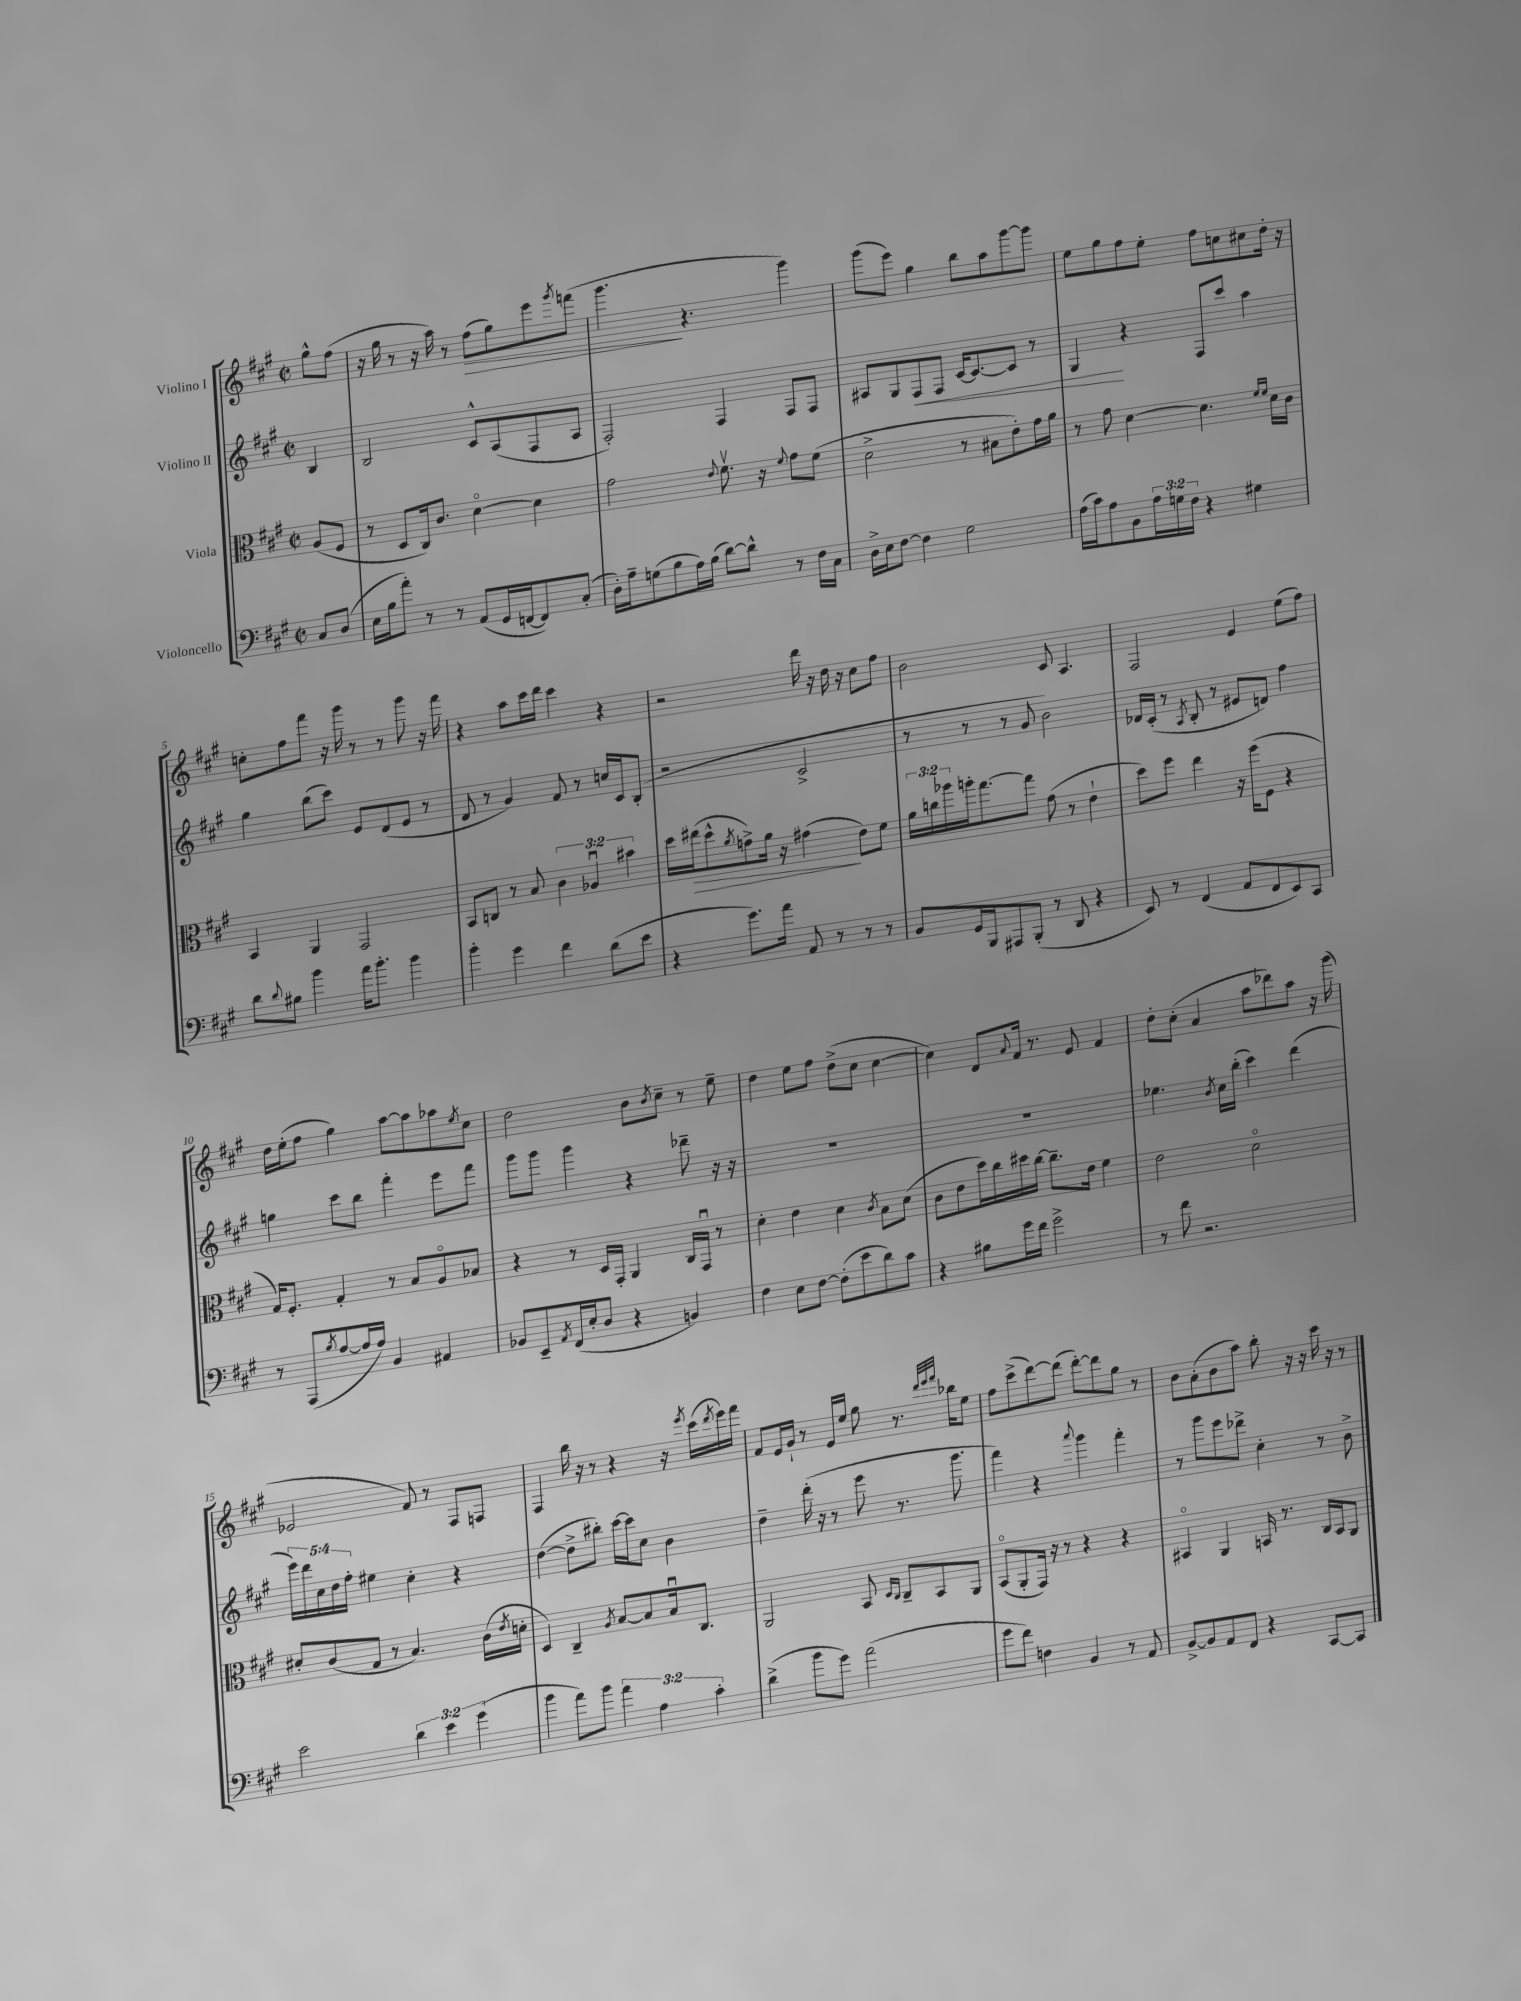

**kern	**kern	**kern	**kern
*staff4	*staff3	*staff2	*staff1
*clefF4	*clefC3	*clefG2	*clefG2
*k[f#c#g#]	*k[f#c#g#]	*k[f#c#g#]	*k[f#c#g#]
*M2/2	*M2/2	*M2/2	*M2/2
*met(c|)	*met(c|)	*met(c|)	*met(c|)
8C#	(8A	4B	8gg#^^
(8D	8F#	.	(8ff#
=	=	=	=
16E	8r	2B	16r
16B	.	.	16gg#
8a')	8D	.	8r
8r	16C#)	.	16r
.	8.c#	.	16aa)
8r	.	.	8r
(8AA	[4do	8c#^^	(8ff#
16GG#	.	(8A	8gg#)
[16FF	.	.	.
8FF])	4d]	8F#	8eee
.	.	.	8qggg#
(8C#'	.	8A	(8fff
=	=	=	=
16D')	2g#	2F#')	4.ggg#
16A~	.	.	.
(8G	.	.	.
8B	.	.	.
16A)	.	.	4.r
(16B	.	.	.
.	8qqe	.	.
[8d)	8.f#v	4F#	.
8d^^]	.	.	.
.	16r	.	.
.	8qqf#	.	.
8r	8g#	8F#	4ggg#)
16F#	(8f#	8F#	.
16C#	.	.	.
=	=	=	=
16D^	2d^	8A#	(8ggg#
16E	.	.	.
[8F#	.	8G#	8eee)
4F#]	.	8F#	4gg#
.	.	8F#	.
2G#	8r	[16c#	8bb
.	.	8.c#_	.
.	8B#	.	8aa
.	8e')	8c#]	[8ggg#
.	16g#	8r	8ggg#]
.	16a	.	.
=	=	=	=
(16A	8r	4G#	8ee
16c#)	.	.	.
8A	8g#	.	8gg#
8BB	[4d	4r	8ff#
24A	.	.	8ee'
24G	.	.	.
24F#	.	.	.
4r	4.d]	8F#	8ff#
.	.	8ccc#	8cc
4G#	.	4aa	8cc#
.	16qqf#	.	.
.	16qqf#	.	.
.	16d	.	16dd'
.	16c#	.	16r
=	=	=	=
8d	4BB	4gg#	8cc'
8qqd	.	.	.
8B#	.	.	8ff#
4b	4AA	(8bb	8fff#
.	.	8ccc#)	16r
.	.	.	16ggg#
16a	2GG#	8e	8r
8.b'	.	.	.
.	.	(8d	8r
4b	.	8e	8ggg#
.	.	8r	16r
.	.	.	16fff#
=	=	=	=
4b'	8BB	8d	4r
.	8C	8r	.
4g#	8r	4g#)	8aa
.	8B	.	16ccc#
.	.	.	16ddd
4f#	6c#	8f#	4ccc#
.	.	8r	.
.	6A-u	.	.
(8d	.	16cc	4r
.	.	16c#	.
.	6b#	.	.
8e	.	(8B'	.
=	=	=	=
4r	16dd	2r	2r
.	(16ee#	.	.
.	8dd^^	.	.
.	8qa	.	.
8.g#)	8g^)	.	.
.	16a	.	.
16a	16r	.	.
8AA	(4g#	2c#^	16ddd
.	.	.	16r
8r	.	.	16dd
.	.	.	16r
8r	8e)	.	8cc#
8r	8f#	.	8ff#
=	=	=	=
8BB	24a	8r	2b
.	24cc	.	.
.	24aa-	.	.
16GG#	16aa'	8r	.
16BBB	[8.gg#	.	.
8AAA#	.	8r	.
(8BBB'	8gg#]	8g#	.
8r	(8g#	2b)	8c#
8DD	8r	.	4.A
4r	4e`	.	.
=	=	=	=
8EE)	8dd)	16d-	2F#
.	.	(16c#'	.
8r	8ff#	8r	.
.	.	8qA	.
(4FF#	4ee	8B'	.
.	.	8r	.
8AA	16r	8e#	4e
.	(16ff#	.	.
8FF#	8F#	8d)	.
8EE)	4r	4ff#	(8ee
8CC#	.	.	8ff#)
=	=	=	=
8r	16G#)	4gg	16dd
.	8.F#'	.	(16ee'
(8AAA	.	.	8ff#
8qB	.	.	.
[8A	4G#'	8ccc#	4gg#)
16A]	.	8bb	.
16A)	.	.	.
4BB	8r	4fff#'	[8aa
.	8B	.	8aa]
4AA#	8Ao	8eee	8aa-
.	.	.	8qee
.	8B-	8fff#	8cc#
=	=	=	=
8BB-	4r	8ggg#	2dd
8EE~	.	8ggg#	.
8qAA	.	.	.
(16FF#	8r	4ggg#	.
16E'	.	.	.
8D	16D	.	.
.	16GG#'	.	.
4r	4AA	4r	8b
.	.	.	8qb
.	.	.	8cc#~
4BB)	16C#	8ddd-~	8r
.	16GG#u	.	.
.	8r	16r	8ee~
.	.	16r	.
=	=	=	=
4F#	4d'	1r	4dd
8E	4e	.	8ee
[8F#	.	.	8ff#
(8F#']	4d	.	(8dd^
8e	.	.	8cc#
.	8qc#	.	.
8d)	8B	.	[4cc#
8c#	(8d	.	.
=	=	=	=
4r	8c#	1r	4cc#])
.	8e	.	.
8B#	16dd)	.	8d
.	16cc#	.	.
.	.	.	8qqa
16g#	16dd#	.	16f#
16f#	[16cc#	.	8.r
2g#^	8.cc#~]	.	.
.	.	.	8e
.	16e	.	.
.	4f#	.	4f#
=	=	=	=
8r	2e	4.ee-	8dd'
8f#	.	.	(8cc#'
2.r	.	.	4a
.	.	8qb	.
.	.	16cc#	.
.	.	(16bb'	.
.	2do	4ccc#)	8aa
.	.	.	8ddd-)
.	.	(4ddd	8aa
.	.	.	16r
.	.	.	(16ggg#
=	=	=	=
2e	8d#'	20eee)	2e-
.	.	20ddd	.
.	.	20cc#	.
.	(8c#	.	.
.	.	20dd	.
.	.	20ff#'	.
.	8G#	4ee#	.
.	8r	.	.
6d	4.B)	4cc#'	8f#)
.	.	.	8r
6e	.	.	.
.	.	4r	8F#
(6g#	.	.	.
.	(16c#	.	8F
.	8qe	.	.
.	16d'	.	.
=	=	=	=
4b	4D)	([4dd	4F#
8a)	4C#~	8dd^]	16bb
.	.	.	16r
8b	.	8bb#')	8r
.	8qA	.	.
6a	[8B	[16ccc#	4r
.	.	16ccc#]	.
.	8B]	8cc#	.
6A	.	.	.
.	16Bu	4b	16r
.	.	.	8qeee
.	8.C#	.	(16ccc#
6c#'	.	.	.
.	.	.	8qddd
.	.	.	16eee)
.	.	.	16fff#
=	=	=	=
(4d^	2AA	4dd~	8f#
.	.	.	16e
.	.	.	16g#`
8b	.	(16ddd'	8r
.	.	16r	.
8g#)	.	8r	16e
.	.	.	16ee
(2a	8BB	8eee	8gg#
.	16qqD	.	.
.	16qqC#	.	.
.	8C#~	8.r	8.r
.	8BB	.	.
.	.	.	32qqddd
.	.	.	32qqeee
.	.	.	32qqfff#
.	.	8.ggg#	16bb-
.	8AA	.	8ee
=	=	=	=
8g#	(8BBo	4fff#)	8ff#
8f#)	8AA'	.	(8ccc#^
4F	16GG#)	4r	[8ddd)
.	16r	.	.
.	8r	.	(8ddd]
.	.	8qqaaa	.
4BB	4r	4ggg#	[8ddd')
.	.	.	8ddd]
8r	4r	4fff#'	8gg#
8AA	.	.	8r
=	=	=	=
[8BB^	4BB#o	8r	8b
8BB]	.	8ggg#	(8a'
8AA	4AA	8eee	8b
8FF#	.	8ddd-^	8aa)
4r	16BB	4cc#'	8bb'
.	8.r	.	.
.	.	.	16r
.	.	.	16r
[8CC#	16C#	8r	16ccc#
.	16BB	.	16r
8CC#]	8AA	8b^	8r
==	==	==	==
*-	*-	*-	*-
